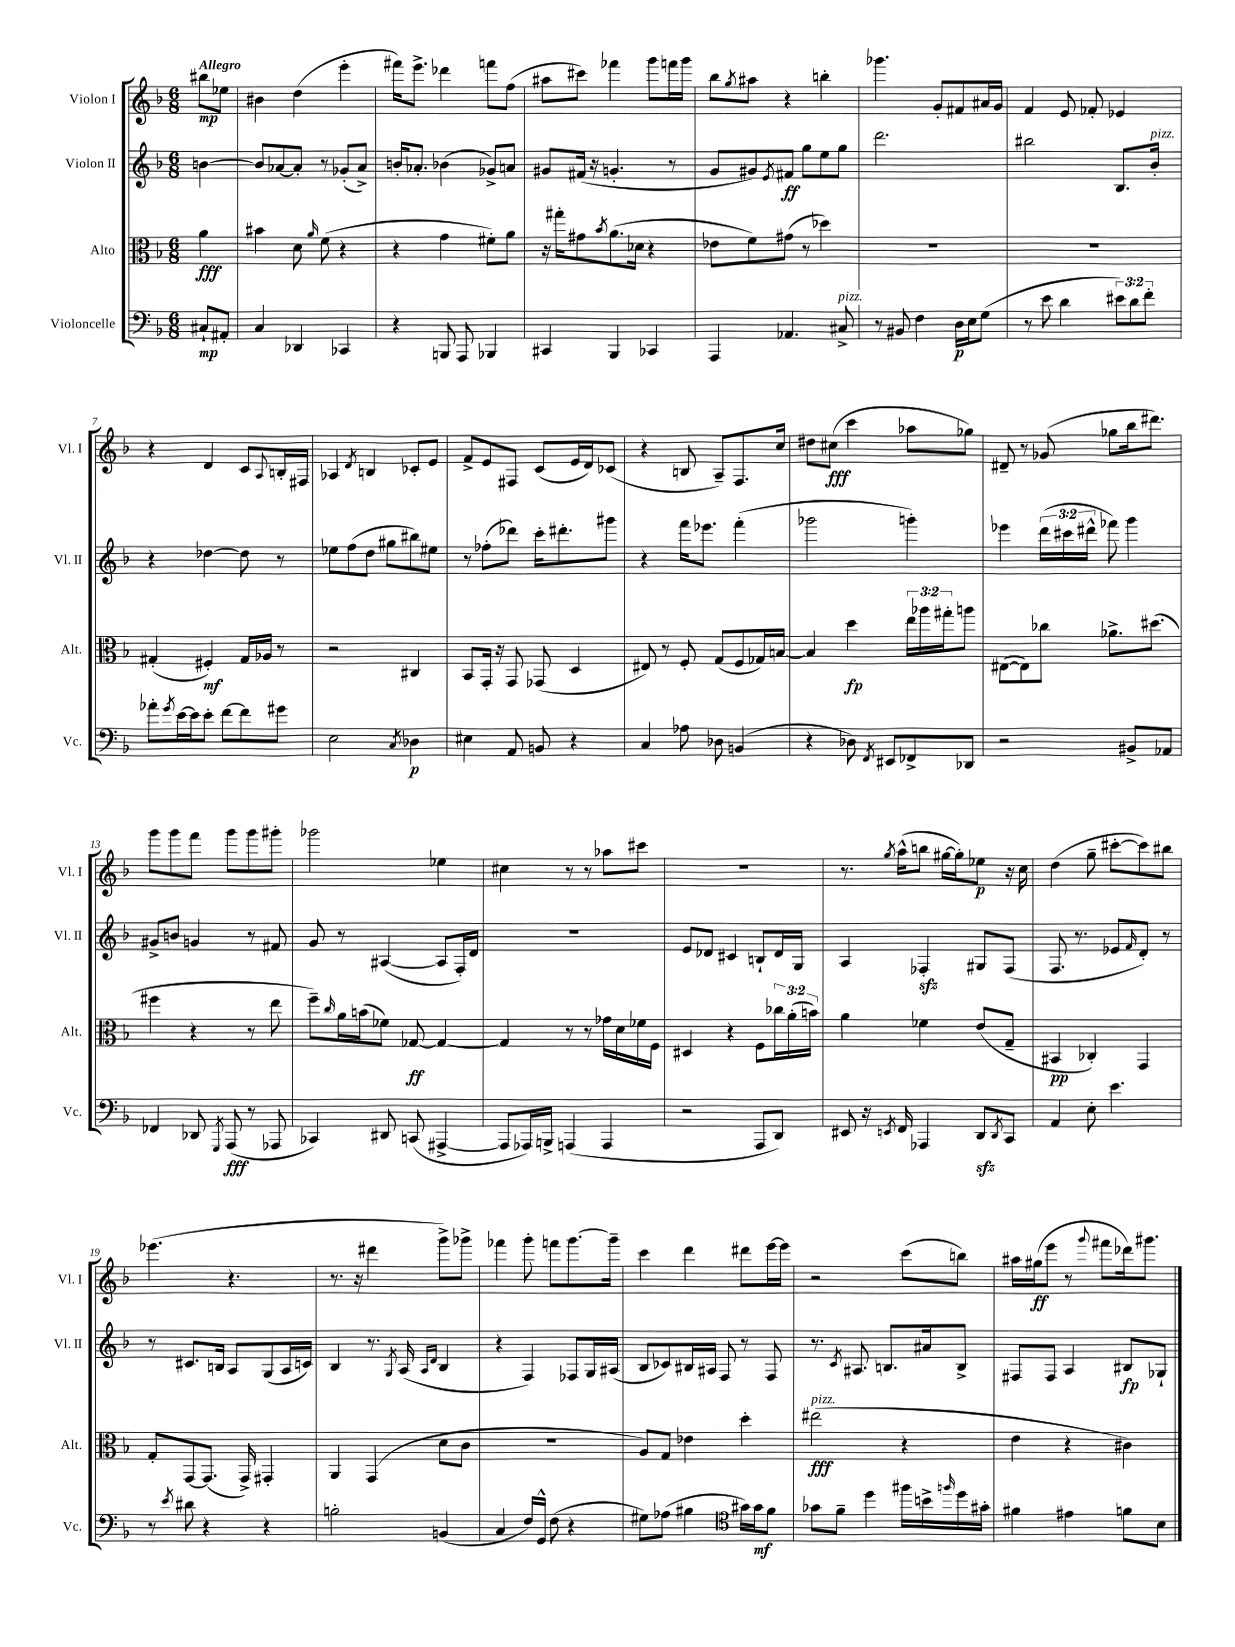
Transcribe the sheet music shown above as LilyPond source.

<<
\new StaffGroup <<
\new Staff = "s0" \with { instrumentName = "Violon I" shortInstrumentName = "Vl. I" } {
    \clef treble \key f \major \numericTimeSignature \time 6/8 \partial 4 \tempo "Allegro"
    bis''8\mp ees''8 |
    bis'4 d''4( e'''4-. |
    fis'''16) e'''8.-> des'''4 f'''8 f''8( |
    ais''8 cis'''8) fes'''4 g'''8 f'''16 g'''16 |
    bes''8 \acciaccatura { g''8 } ais''8 r4 b''4-. |
    ges'''4. g'8-. fis'8 ais'16 g'16 |
    f'4 e'8 fes'8-. ees'4 |
    r4 d'4 c'8 \appoggiatura { a8 } b16-. fis16 |
    aes4 \acciaccatura { d'8 } b4 ces'8-. e'8 |
    f'8-> e'8 fis8 c'8( e'16 d'16) ces'8( |
    r4 b8 a8--) f8. c''16 |
    dis''8 cis''8\fff( c'''4 aes''8 ges''8) |
    dis'8-- r8 ges'8( ges''8 bes''16 dis'''8.) |
    g'''8 g'''8 f'''8 g'''8 g'''8 gis'''8-. |
    ges'''2 ees''4 |
    cis''4 r8 r8 aes''8 cis'''8 |
    R2. |
    r8. \acciaccatura { g''8 } a''16-^( b''8 gis''16~ gis''16-.) ees''8\p r16 c''16 |
    d''4( g''8-- cis'''8~-. cis'''8) bis''8 |
    ees'''4.( r4. |
    r8. r16 dis'''4 g'''8->) ges'''8-> |
    fes'''4 g'''8-. f'''8 g'''8.~ g'''16-- |
    c'''4 d'''4 dis'''8 e'''16~ e'''16 |
    r2 c'''8( b''8) |
    ais''16 gis''16\ff( e'''8 r8 \appoggiatura { g'''8 } fis'''8 des'''16) gis'''8. \bar "|." |
}
\new Staff = "s1" \with { instrumentName = "Violon II" shortInstrumentName = "Vl. II" } {
    \clef treble \key f \major \numericTimeSignature \time 6/8 \override Staff.TupletNumber.text = #tuplet-number::calc-fraction-text \partial 4
    b'4~ |
    b'8 aes'8~ aes'8-. r8 ges'8-.( aes'8->) |
    b'16-. aes'8.-. bes'4( ges'8->) a'8 |
    gis'8 fis'16( r16 g'4.-. r8 |
    g'8 gis'8) \acciaccatura { e'8 } fis'8\ff g''8 e''8 g''8 |
    d'''2. |
    bis''2 bes8. bes'16-.^\markup { \italic "pizz." } |
    r4 des''4~ des''8 r8 |
    ees''8 f''8( d''8 gis''8 bis''8) eis''8 |
    r8 fes''8-.( des'''8) c'''16-. dis'''8.-. gis'''8 |
    r4 f'''16 ees'''8. f'''4-.( |
    ges'''2 g'''4-.) |
    ees'''4 \tuplet 3/2 { d'''16( cis'''16 dis'''16-^ } fes'''8) g'''4 |
    gis'8-> b'8 g'4 r8 fis'8 |
    g'8 r8 ais4~( ais8 f16-.) d'16 |
    R2. |
    e'8 des'8 cis'4 b8-! des'16 g16 |
    a4 fes4-.\sfz gis8 fes8( |
    f8. r8. ees'8 \grace { f'16 } d'8-.) r8 |
    r8 cis'8. b16 a8 g8( a16 c'16) |
    bes4 r8. \acciaccatura { g8 } a16( \grace { a16 d'16 } bes4 |
    r4 f4) fes8 g16 ais16( |
    bes8 ces'8) bis16 ais16 f8 r8 f8 |
    r8. \acciaccatura { c'8 } ais8. b8. ais'16 b8-> |
    fis8 fis8 a4 bis8\fp ges8-! \bar "|." |
}
\new Staff = "s2" \with { instrumentName = "Alto" shortInstrumentName = "Alt." } {
    \clef alto \key f \major \numericTimeSignature \time 6/8 \override Staff.TupletNumber.text = #tuplet-number::calc-fraction-text \partial 4
    a'4\fff |
    bis'4 d'8 \grace { a'16 } f'8( r4 |
    r4 g'4 fis'8-.) a'8 |
    r16 gis''16-. gis'8 \acciaccatura { bes'8 } a'8.( des'16 r4 |
    ees'8 f'8) gis'8( r8 des''4) |
    R2. |
    R2. |
    gis4-.( fis4-.\mf) gis16 aes16 r8 |
    r2 cis4 |
    bes,8 g,16-. r16 g,8 ges,8( d4 |
    eis8) r8 f8-. g8( f8 ges16) b16~ |
    b4 d''4\fp \tuplet 3/2 { e''16 aes''16 gis''16-. } a''8 |
    eis8~( eis8) ces''8 aes'8.-> dis''8.( |
    fis''4 r4 r8 e''8 |
    f''8--) \grace { c''16 } a'16 b'16( fes'8) ges8~\ff ges4~ |
    ges4 r8 r8 ges'16 d'16 fes'16 f16 |
    dis4 r4 f8 \tuplet 3/2 { ces''16 a'16-.( b'16) } |
    a'4 fes'4 e'8( g8-- |
    bis,4\pp ces4-.) g,4 |
    g8-. g,8~ g,8.( g,16->) gis,4-. |
    a,4 g,4( d'8 c'8 |
    R2. |
    a8) g8 ees'4 d''4-. |
    eis''2\fff^\markup { \italic "pizz." }( r4 |
    e'4 r4 cis'4) \bar "|." |
}
\new Staff = "s3" \with { instrumentName = "Violoncelle" shortInstrumentName = "Vc." } {
    \clef bass \key f \major \numericTimeSignature \time 6/8 \override Staff.TupletNumber.text = #tuplet-number::calc-fraction-text \partial 4
    cis8-!\mp ais,8-. |
    c4 des,4 ces,4 |
    r4 b,,8 a,,8 bes,,4 |
    cis,4 bes,,4 ces,4 |
    a,,4 aes,4. cis8->^\markup { \italic "pizz." } |
    r8 bis,8 f4 d16\p e16 g8( |
    r8 e'8 d'4 \tuplet 3/2 { eis'8) d'8 f'8-. } |
    aes'8-. \acciaccatura { g'8 } e'16~ e'16 e'8-. f'8~ f'8 gis'8 |
    e2 \acciaccatura { c8 } des4\p |
    eis4 a,8 b,8 r4 |
    c4 aes8 des8 b,4( |
    r4 des8) \acciaccatura { f,8 } eis,8 fes,8-> des,8 |
    r2 bis,8-> aes,8 |
    fes,4 des,8 \acciaccatura { g,,8 } a,,8\fff( r8 aes,,8 |
    ces,4) dis,8 c,8( ais,,4~-> |
    ais,,8 aes,,16) b,,16-> a,,4( a,,4 |
    r2 a,,8 d,8) |
    eis,8 r16 \acciaccatura { e,8 } f,16 aes,,4 d,8\sfz \acciaccatura { d,8 } c,8 |
    a,4 e8-. e'4. |
    r8 \acciaccatura { e'8 } dis'8 r4 r4 |
    b2-. b,4( |
    c4 f16) g,16-^ f8( r4 |
    gis8) aes8( bis4 \clef tenor gis'16) gis'16\mf f'8 |
    ges'8 f'8-- d''4 fis''16 b'16-> \grace { f''16 } d''16 gis'16-. |
    fis'4 eis'4 f'8 bes8 \bar "|." |
}
>>
>>
